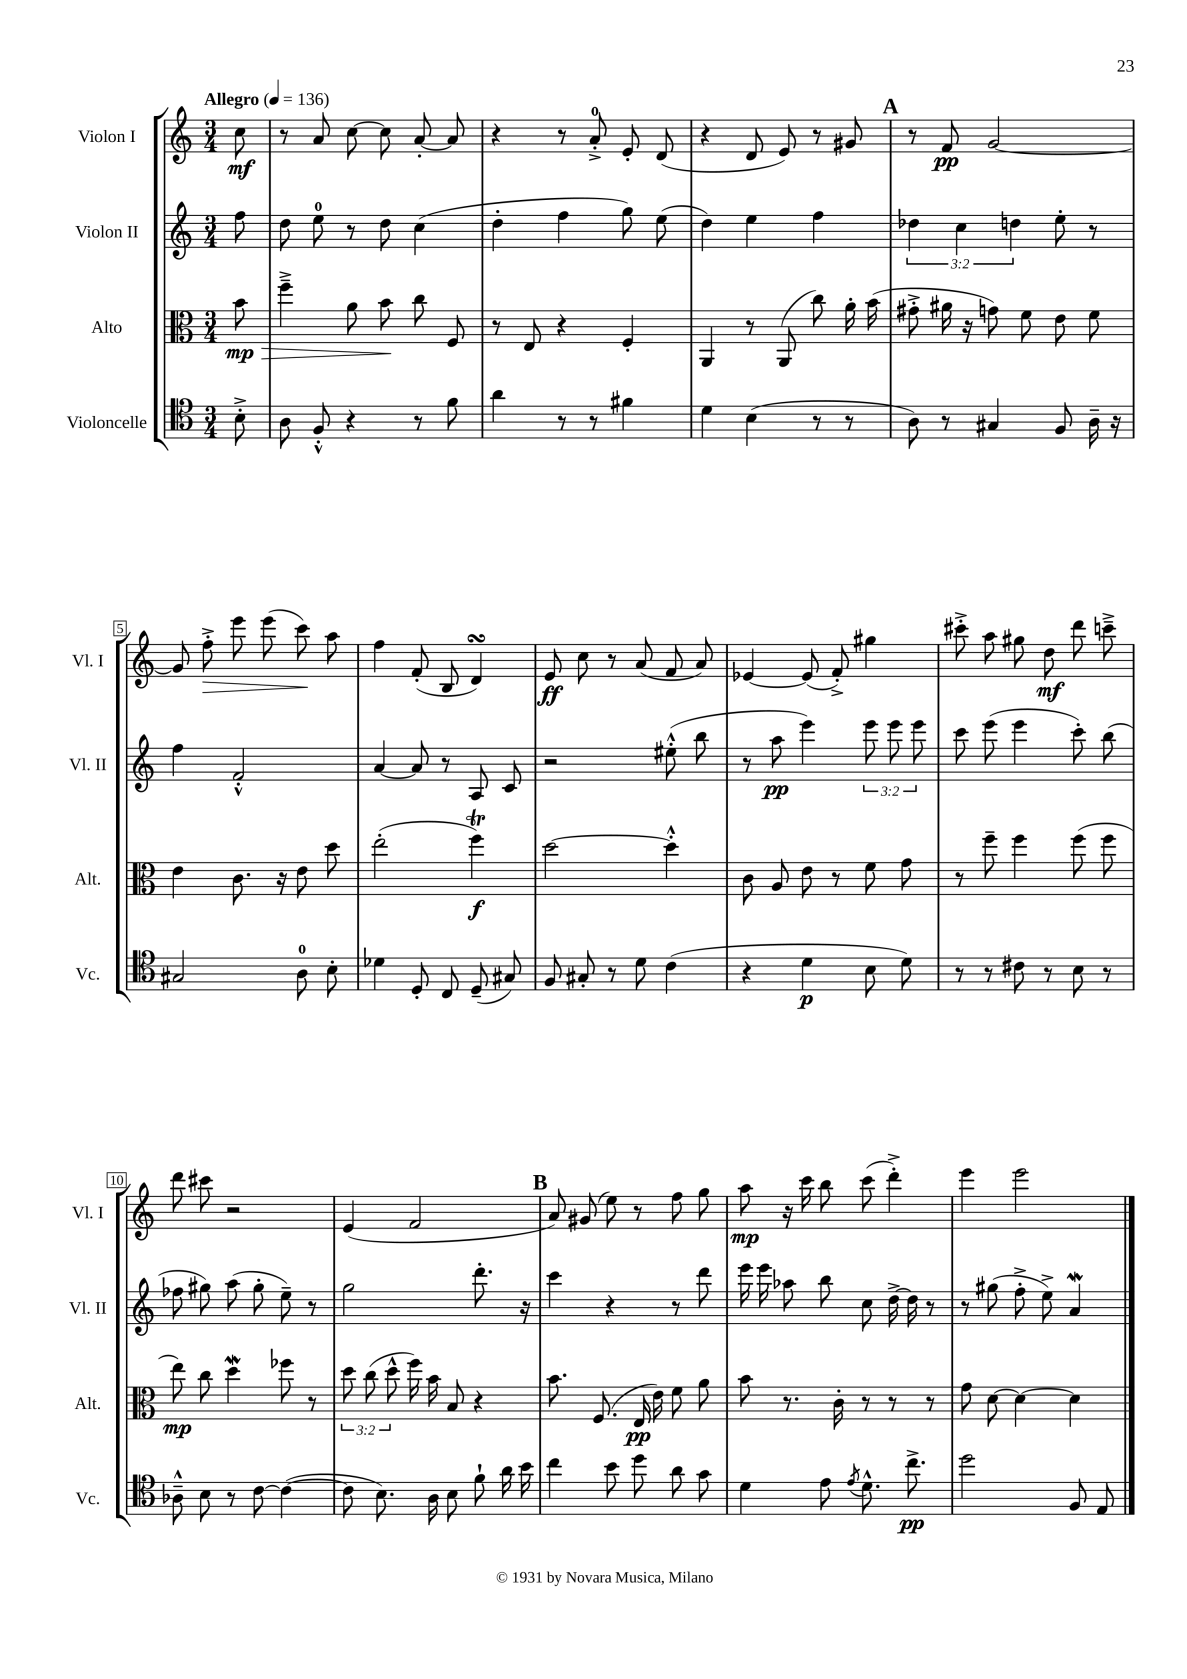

**kern	**dynam	**kern	**dynam	**kern	**dynam	**kern	**dynam
*part4	*part4	*part3	*part3	*part2	*part2	*part1	*part1
*staff4	*staff4	*staff3	*staff3	*staff2	*staff2	*staff1	*staff1
*I"Violoncelle	*	*I"Alto	*	*I"Violon II	*	*I"Violon I	*
*I'Vc.	*	*I'Alt.	*	*I'Vl. II	*	*I'Vl. I	*
*clefC4	*	*clefC3	*	*clefG2	*	*clefG2	*
*k[]	*	*k[]	*	*k[]	*	*k[]	*
*M3/4	*	*M3/4	*	*M3/4	*	*M3/4	*
*MM136	*	*MM136	*	*MM136	*	*MM136	*
=	=	=	=	=	=	=	=
!	!	!	!	!	!	!LO:TX:a:B:t=Allegro	!
!	!	!	!LO:HP:b	!	!	!	!
8B'^\	.	8b\	> mp	8ff\	.	8cc\	mf
=1	=1	=1	=1	=1	=1	=1	=1
8A\	.	4ff~^\	.	8dd\	.	8r	.
8F'^^/	.	.	.	8ee\	.	8a/	.
4r	.	8a\	.	8r	.	[8cc\	.
.	.	8b\	.	8dd\	.	8cc\]	.
8r	.	8cc\	]	(4cc\	.	[8a'/	.
8f\	.	8F/	.	.	.	8a/]	.
=2	=2	=2	=2	=2	=2	=2	=2
4a\	.	8r	.	4dd'\	.	4r	.
.	.	8E/	.	.	.	.	.
8r	.	4r	.	4ff\	.	8r	.
8r	.	.	.	.	.	8a'^/	.
4f#X\	.	4F'/	.	8gg\)	.	8e'/	.
.	.	.	.	(8ee\	.	(8d/	.
=3	=3	=3	=3	=3	=3	=3	=3
4d\	.	4AA/	.	4dd\)	.	4r	.
(4B\	.	8r	.	4ee\	.	8d/	.
.	.	(8AA/	.	.	.	8e/)	.
8r	.	8cc\)	.	4ff\	.	8r	.
8r	.	16a'\	.	.	.	8g#X/	.
.	.	(16b\	.	.	.	.	.
!!LO:REH:place=s1:t=A
=4	=4	=4	=4	=4	=4	=4	=4
8A\)	.	8g#X'^\	.	6dd-X\	.	8r	.
8r	.	16a#X\	.	.	.	8f/	pp
.	.	.	.	6cc\	.	.	.
.	.	16r	.	.	.	.	.
4G#X/	.	8gn\)	.	.	.	[2g/	.
.	.	.	.	6ddn\	.	.	.
.	.	8f\	.	.	.	.	.
8F/	.	8e\	.	8ee'\	.	.	.
16A~\	.	8f\	.	8r	.	.	.
16r	.	.	.	.	.	.	.
!!LO:LB:g=z
=5	=5	=5	=5	=5	=5	=5	=5
2G#X/	.	4e\	.	4ff\	.	8g/]	.
!	!	!	!	!	!	!	!LO:HP:b
.	.	.	.	.	.	8ff'^\	>
.	.	8.c\	.	2f'^^/	.	8eee\	.
.	.	.	.	.	.	(8eee\	.
.	.	16r	.	.	.	.	.
8A\	.	8e\	.	.	.	8ccc\)	.
8B'\	.	8dd\	.	.	.	8aa\	]
=6	=6	=6	=6	=6	=6	=6	=6
4d-X\	.	(2ee'\	.	[4a/	.	4ff\	.
8D'/	.	.	.	8a/]	.	(8f'/	.
8C/	.	.	.	8r	.	8B/	.
(8D~/	.	4ffT\)	f	8A/	.	4dsSSS/)	.
8G#X/)	.	.	.	8c/	.	.	.
=7	=7	=7	=7	=7	=7	=7	=7
8F/	.	[2dd\	.	2r	.	8e/	ff
8G#X'/	.	.	.	.	.	8cc\	.
8r	.	.	.	.	.	8r	.
8d\	.	.	.	.	.	(8a/	.
(4c\	.	4dd'^^\]	.	(8ee#X'^^\	.	8f/	.
.	.	.	.	8bb\	.	8a/)	.
=8	=8	=8	=8	=8	=8	=8	=8
4r	.	8c\	.	8r	.	[4e-X/	.
.	.	8A/	.	8aa\	pp	.	.
4d\	p	8e\	.	4eee\)	.	(8e-/]	.
.	.	8r	.	.	.	8f'^/)	.
8B\	.	8f\	.	12eee\	.	4gg#X\	.
.	.	.	.	12eee\	.	.	.
8d\)	.	8g\	.	.	.	.	.
.	.	.	.	12eee\	.	.	.
=9	=9	=9	=9	=9	=9	=9	=9
8r	.	8r	.	8ccc\	.	8ccc#X'^\	.
8r	.	8ff~\	.	(8eee\	.	8aa\	.
8c#X\	.	4ff\	.	4eee\	.	8gg#X\	.
8r	.	.	.	.	.	8dd\	mf
8B\	.	(8ff\	.	8ccc'\)	.	8ddd\	.
8r	.	8ff\	.	(8bb\	.	8cccn~^\	.
!!LO:LB:g=z
=10	=10	=10	=10	=10	=10	=10	=10
8A-X~^^\	.	8ee\)	mp	8ff-X\	.	8ddd\	.
8B\	.	8cc\	.	8gg#X\)	.	8ccc#X\	.
8r	.	4ddW\	.	(8aa\	.	2r	.
[8c\	.	.	.	8gg#'\	.	.	.
(4c\_	.	8ff-X\	.	8ee~\)	.	.	.
.	.	8r	.	8r	.	.	.
=11	=11	=11	=11	=11	=11	=11	=11
8c\]	.	12dd\	.	2gg\	.	(4e/	.
.	.	(12cc\	.	.	.	.	.
8.B\)	.	.	.	.	.	.	.
.	.	12dd^^\	.	.	.	.	.
.	.	16ff\)	.	.	.	2f/	.
16A\	.	16b\	.	.	.	.	.
8B\	.	8B/	.	.	.	.	.
8f`\	.	4r	.	8.ddd'\	.	.	.
16a\	.	.	.	.	.	.	.
16b\	.	.	.	16r	.	.	.
!!LO:REH:place=s1:t=B
=12	=12	=12	=12	=12	=12	=12	=12
4cc\	.	8.b\	.	4ccc\	.	8a/)	.
.	.	.	.	.	.	(8g#X/	.
.	.	(8.F/	.	.	.	.	.
8b\	.	.	.	4r	.	8ee\)	.
8dd\	.	16E/	pp	.	.	8r	.
.	.	16e\)	.	.	.	.	.
8a\	.	8f\	.	8r	.	8ff\	.
8g\	.	8a\	.	8ddd\	.	8gg\	.
=13	=13	=13	=13	=13	=13	=13	=13
4d\	.	8b\	.	16eee\	.	8aa\	mp
.	.	.	.	16eee\	.	.	.
.	.	8.r	.	8aa-X\	.	16r	.
.	.	.	.	.	.	16ccc\	.
8e\	.	.	.	8bb\	.	8bb\	.
.	.	16c'\	.	.	.	.	.
8qe/	.	.	.	.	.	.	.
8.d^^\	.	8r	.	8cc\	.	(8ccc\	.
.	.	8r	.	[16dd^\	.	4ddd'^\)	.
8.cc^\	pp	.	.	16dd\]	.	.	.
.	.	8r	.	8r	.	.	.
=14	=14	=14	=14	=14	=14	=14	=14
2dd\	.	8g\	.	8r	.	4eee\	.
.	.	[8d\	.	(8gg#X\	.	.	.
.	.	4d\_	.	8ff'^\	.	2eee\	.
.	.	.	.	8ee^\)	.	.	.
8F/	.	4d\]	.	4aW/	.	.	.
8E/	.	.	.	.	.	.	.
==	==	==	==	==	==	==	==
*-	*-	*-	*-	*-	*-	*-	*-
